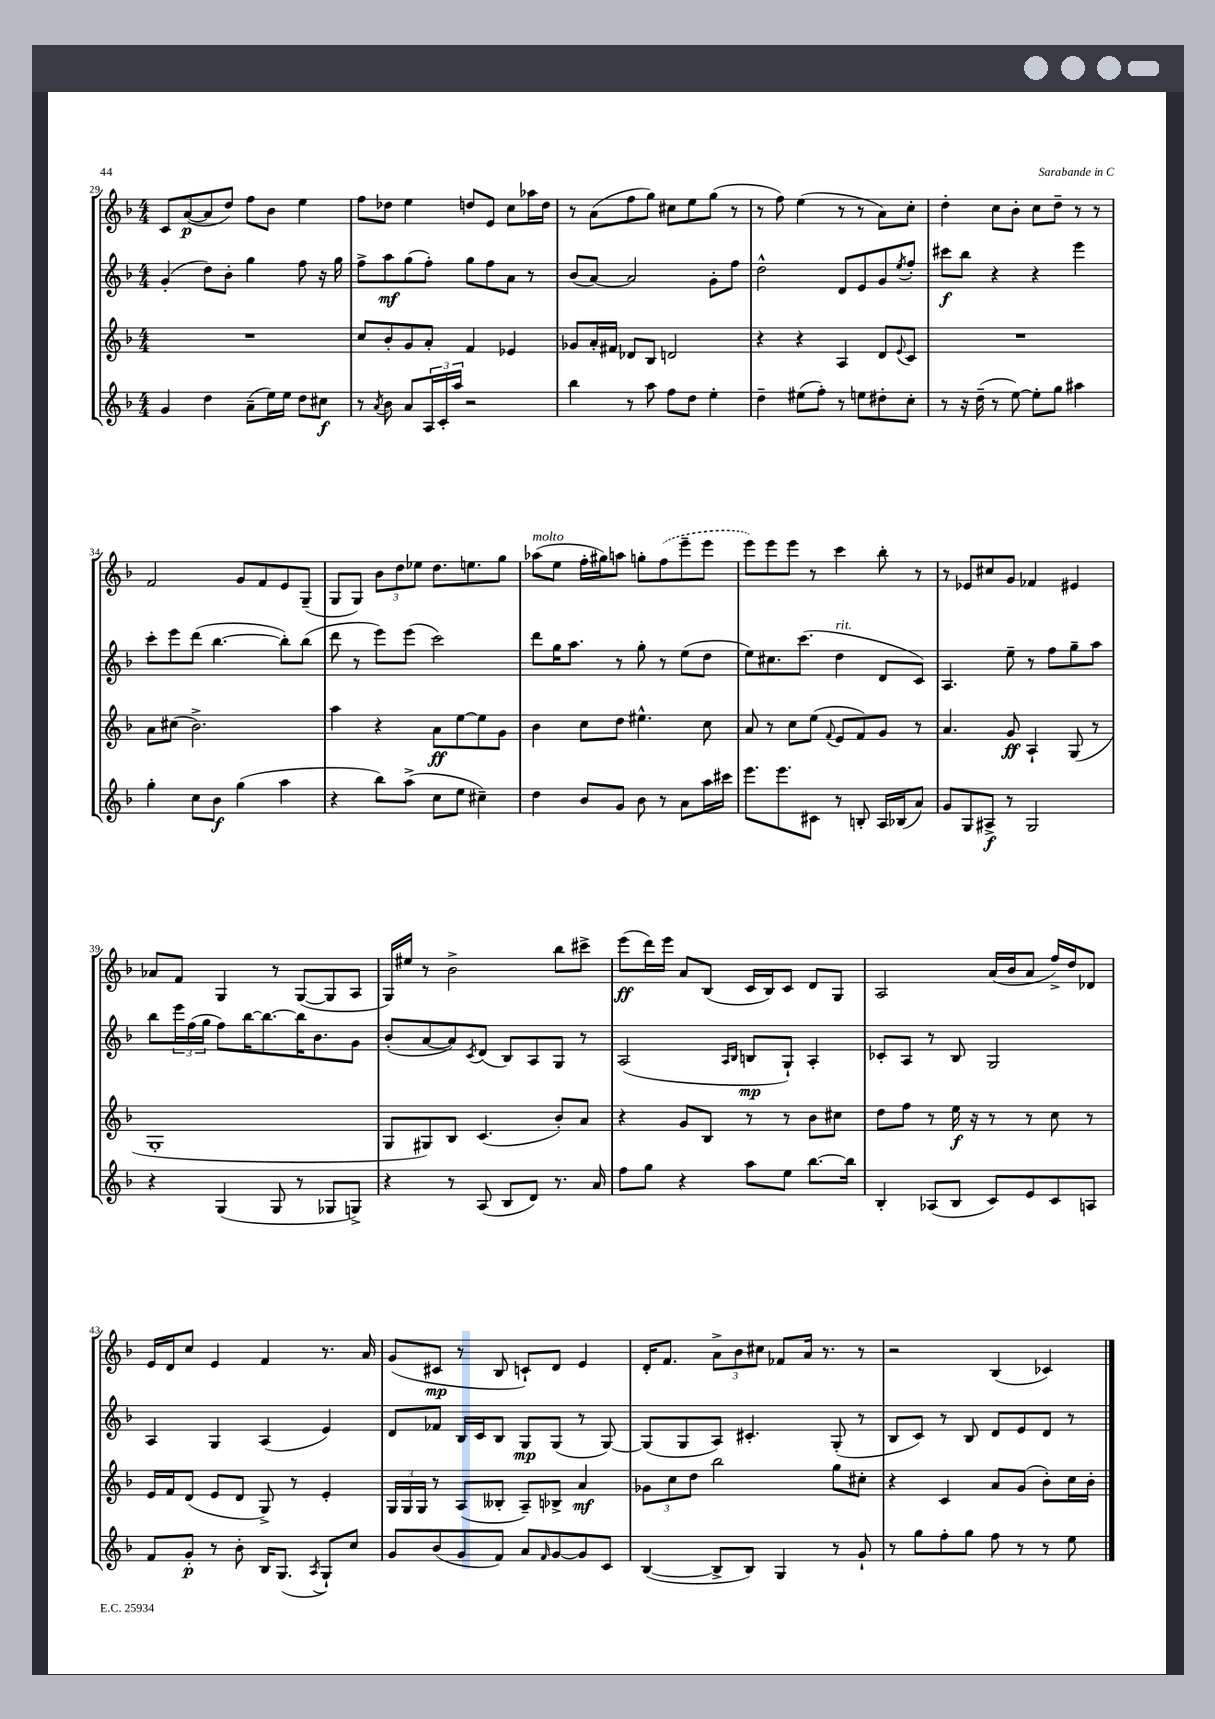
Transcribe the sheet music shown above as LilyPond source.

<<
\new StaffGroup <<
\new Staff = "s0" {
    \clef treble \key f \major \numericTimeSignature \time 4/4
    c'8 a'8~\p( a'8 d''8) f''8 bes'8 e''4 |
    f''8 des''8 e''4 d''8 e'8 c''8 aes''16 d''16 |
    r8 a'8( f''8 g''8) cis''8 e''8 g''8( r8 |
    r8 f''8) e''4( r8 r8 a'8) c''8-. |
    d''4-. c''8 bes'8-. c''8 d''8-- r8 r8 |
    f'2 g'8 f'8 e'8 g8--( |
    g8 g8) \tuplet 3/2 { bes'8 d''8 ees''8 } d''8. e''8. g''8 |
    aes''8^\markup { \italic "molto" }( e''8 f''16-. gis''16) a''8 g''8-. \once \slurDashed f''8( e'''8-- e'''8 |
    e'''8) e'''8 e'''8 r8 c'''4 bes''8-. r8 |
    r8 ees'8 cis''8 g'8 fes'4 eis'4 |
    aes'8 f'8 g4 r8 g8~( g8 a8 |
    g16) eis''16 r8 bes'2-> bes''8 cis'''8-> |
    e'''8\ff( d'''16) e'''16 a'8 bes8( c'16 bes16) c'8 d'8 g8 |
    a2 a'16( bes'16 a'8 f''16->) d''16 des'8 |
    e'16 d'16 c''8 e'4 f'4 r8. a'16 |
    g'8( cis'8\mp r8 bes8 c'8-!) d'8 e'4 |
    d'16-. f'8. \tuplet 3/2 { a'8-> bes'8 cis''8 } fes'8 a'16 r8. r8 |
    r2 bes4( ces'4) \bar "|." |
}
\new Staff = "s1" {
    \clef treble \key f \major \numericTimeSignature \time 4/4
    g'4-.( d''8) bes'8-. g''4 f''8 r16 g''16 |
    f''8-> a''8\mf g''8( f''8-.) g''8 f''8 a'8 r8 |
    bes'8( a'8~) a'2 g'8-. f''8 |
    d''2-^ d'8 e'8 g'8 \acciaccatura { e''8 } f''8-. |
    cis'''8\f bes''8 r4 r4 e'''4 |
    c'''8-. e'''8 d'''8( bes''4.~ bes''8-.) bes''8( |
    d'''8 r8 e'''8) e'''8( c'''2) |
    d'''8 g''16 a''8. r8 g''8-. r8 e''8( d''8 |
    e''8) cis''8. c'''8.( d''4^\markup { \italic "rit." } d'8 c'8) |
    a4. e''8-- r8 f''8 g''8-- a''8 |
    bes''8 \tuplet 3/2 { e'''16 f''16( g''16 } f''8) bes''16~ bes''8.~ bes''16 bes'8. g'8 |
    bes'8-.( a'8~ a'8) \acciaccatura { c'8 } d'8( bes8) a8 g8 r8 |
    a2( \grace { a16 bes16 } b8\mp g8-!) a4-. |
    ces'8-. a8 r8 bes8 g2 |
    a4 g4 a4( e'4) |
    d'8 fes'8 bes16 c'16 bes8 g8\mp g8( r8 g8~) |
    g8( g8 a8) cis'4.-. g8-.( r8 |
    bes8 c'8) r8 bes8 d'8 e'8 d'8 r8 \bar "|." |
}
\new Staff = "s2" {
    \clef treble \key f \major \numericTimeSignature \time 4/4
    R1 |
    c''8 bes'8-. g'8 a'8-. f'4 ees'4 |
    ges'8 a'16-. fis'16 des'8 bes8 d'2 |
    r4 r4 a4 d'8 \appoggiatura { e'8 } c'8 |
    R1 |
    a'8 cis''8( bes'2.->) |
    a''4 r4 a'8\ff e''8~ e''8 g'8 |
    bes'4 c''8 d''8 eis''4.-^ c''8 |
    a'8 r8 c''8 e''8( \appoggiatura { f'8 } e'8 f'8) g'8 r8 |
    a'4. g'8\ff a4-! g8( r8 |
    g1-. |
    g8 gis8) bes8 c'4.( bes'8-.) a'8 |
    r4 g'8 bes8 r8 r8 bes'8 cis''8 |
    d''8 f''8 r8 e''16\f r16 r8 r8 c''8 r8 |
    e'16 f'16 d'8( e'8 d'8 g8->) r8 e'4-. |
    \tuplet 3/2 { g16 g16 g16 } r8 a8( beses8-. a8--) bes8-> a'4\mf |
    \tuplet 3/2 { ges'8 c''8 d''8 } bes''2 g''8 cis''8-. |
    r4 c'4 a'8 g'8( bes'8-.) c''16 bes'16-. \bar "|." |
}
\new Staff = "s3" {
    \clef treble \key f \major \numericTimeSignature \time 4/4
    g'4 d''4 a'8--( e''16) e''16 d''8 cis''8\f |
    r8 \acciaccatura { a'8 } bes'8 a'8 \tuplet 3/2 { a16 c'16-. a''16 } r2 |
    bes''4 r8 a''8 f''8 d''8 e''4-. |
    d''4-- eis''8( f''8-.) r8 e''8 dis''8-. c''8-. |
    r8 r16 d''16--( r8 e''8~) e''8-. g''8 ais''4 |
    g''4-. c''8 bes'8\f g''4( a''4 |
    r4 bes''8) a''8->( c''8 e''8 cis''4--) |
    d''4 bes'8 g'8 bes'8 r8 a'8 a''16 cis'''16 |
    e'''8. e'''8. cis'8 r8 b8-. a16 bes16( a'8) |
    g'8 g8 ais8->\f r8 g2 |
    r4 g4( g8 r8 ges8 g8->) |
    r4 r8 a8( bes8 d'8) r8. a'16 |
    f''8 g''8 r4 a''8 e''8 bes''8.~ bes''16 |
    bes4-. aes8( bes8 c'8) e'8 c'8 a8 |
    f'8 g'8-.\p r8 bes'8-. bes16 g8.( \acciaccatura { a8 } g8-!) c''8 |
    g'8 bes'8( g'8 f'8) a'8 \grace { f'16 } g'8~ g'8 c'8 |
    bes4~( bes8-> bes8) g4 r8 g'8-! |
    r8 g''8 f''8-. g''8 f''8 r8 r8 e''8 \bar "|." |
}
>>
>>
\layout { \context { \Score currentBarNumber = #29 } }
